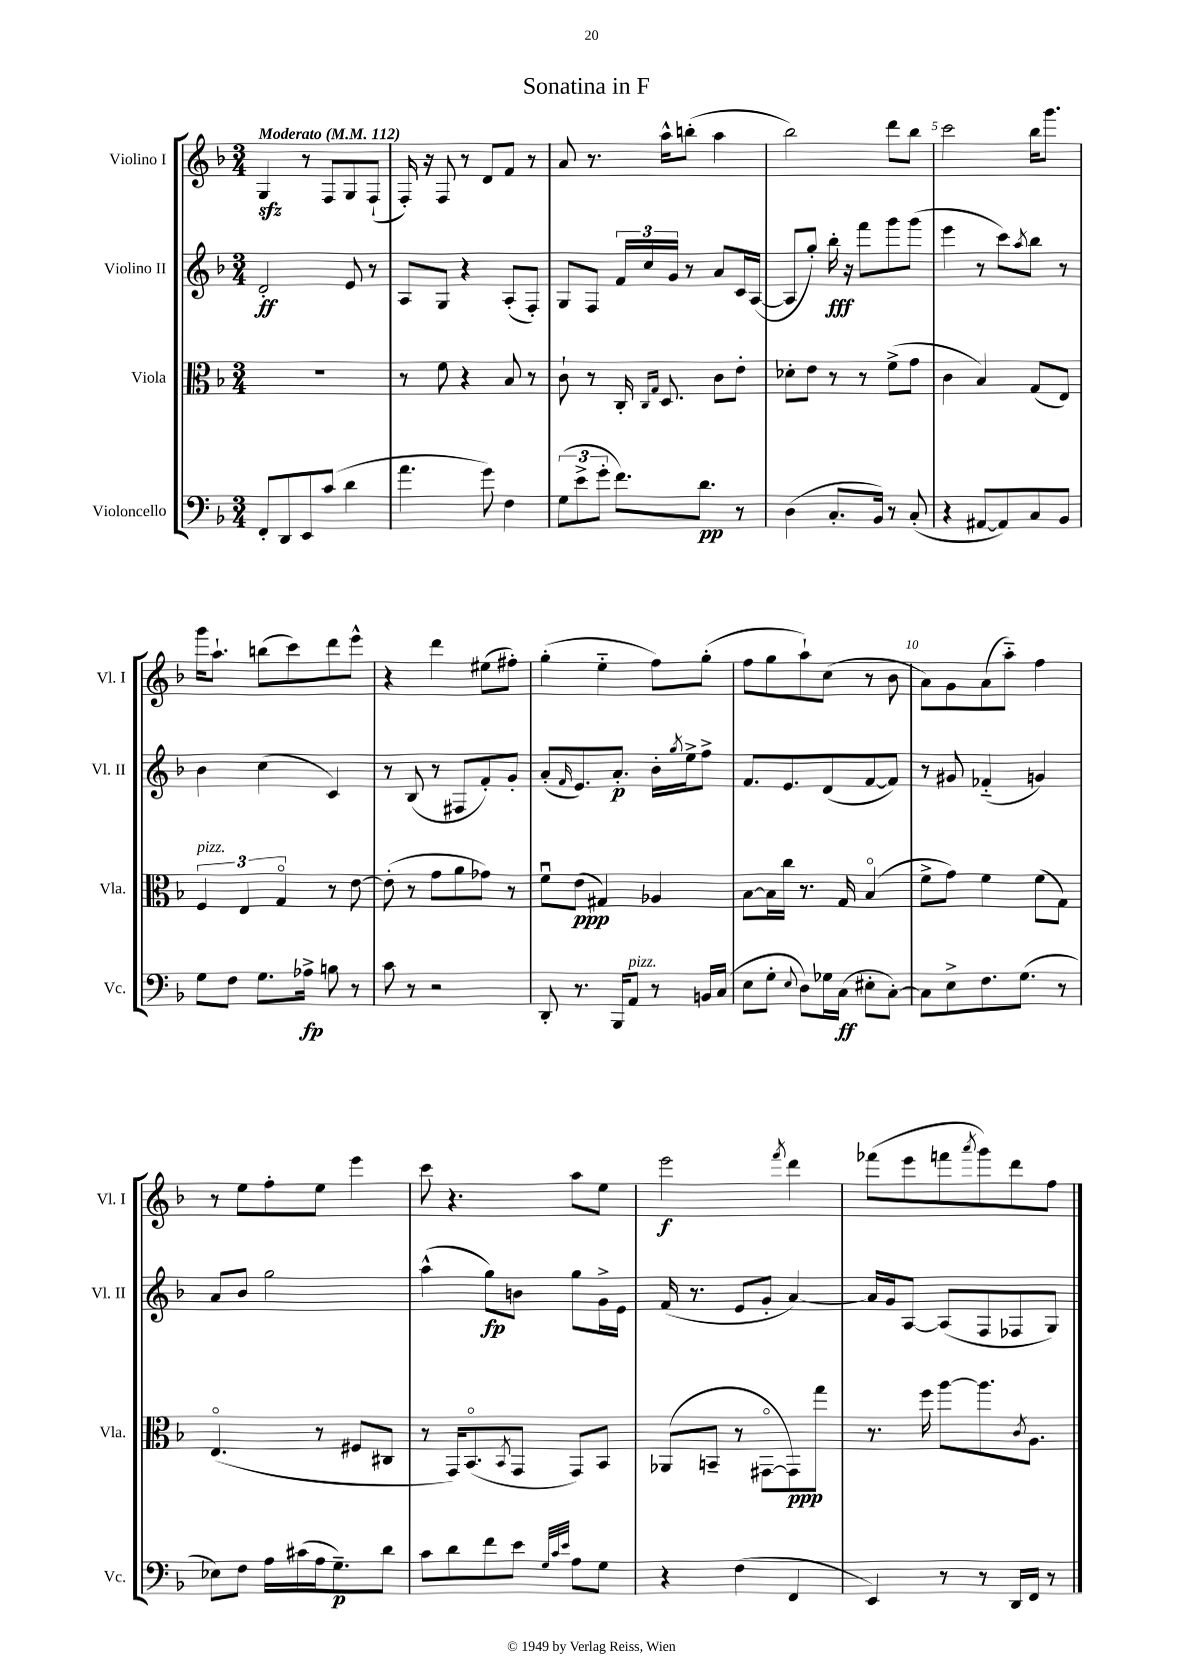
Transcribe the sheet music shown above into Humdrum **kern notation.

**kern	**kern	**kern	**kern
*staff4	*staff3	*staff2	*staff1
*clefF4	*clefC3	*clefG2	*clefG2
*k[b-]	*k[b-]	*k[b-]	*k[b-]
*M3/4	*M3/4	*M3/4	*M3/4
*MM112	*MM112	*MM112	*MM112
8FF'/L	2.r	2d'/	4G/
8DD/	.	.	.
8EE/	.	.	8r
(8c/J	.	.	8F/L
4d\	.	8e/	8G/
.	.	8r	(8F`/J
=	=	=	=
4.a\	8r	8A/L	16F'/)
.	.	.	16r
.	8f\	8G/J	8F/
.	4r	4r	8r
8g\)	.	.	8d/L
4F\	8B-/	(8A'/L	8f/J
.	8r	8F'/J)	8r
=	=	=	=
(12G\L	8c`\	8G/L	8a/
12e^\	.	.	.
.	8r	8F/J	8.r
12g'\J	.	.	.
8.f\L)	16C'/	24f/LL	.
.	.	24cc/	.
.	16qqC/LL	.	.
.	16qqG/JJ	.	.
.	8.D/	.	16aa^^\LK
.	.	24g/JJ	.
.	.	8r	(8bb'\J
8.d\J	.	.	.
.	8c\L	8a/L	4aa\
8r	8e'\J	16c/L	.
.	.	([16A/JJ	.
=	=	=	=
(4D\	8d-'\L	8A/]L	2bb-\)
.	8e\J	8gg'/J)	.
8.C'/L	8r	16bb-'\	.
.	.	16r	.
.	8r	8fff\L	.
16BB-/Jk)	.	.	.
8r	(8f^\L	8ggg\	8ddd\L
(8C'/	8g\J	(8ggg\J	8bb-\J
=	=	=	=
4r	4c\	4eee\	2ccc\
[8AA#/L	4B-/)	8r	.
8AA#/])	.	8ccc\L)	.
.	.	8qaa/	.
8C/	(8G/L	8bb-\J	16bb-\LK
.	.	.	8.ggg\J
8BB-/J	8E/J)	8r	.
=	=	=	=
8G\L	6F/	4b-\	16ggg\LK
.	.	.	8.aa`\J
8F\J	.	.	.
.	6E/	.	.
8.G\L	.	(4cc\	(8bb\L
.	6Go/	.	.
.	.	.	8ccc\)
16A-^\Jk	.	.	.
8B\	8r	4c/)	8ddd\
8r	[8e\	.	8eee^^\J
=	=	=	=
8c\	(8e'\]	8r	4r
8r	8r	(8B-/	.
2r	8g\L	8r	4ddd\
.	8a\	8F#/L	.
.	8g-\J)	8f'/)	(8ee#\L
.	8r	8g'/J	8ff#'\J)
=	=	=	=
8DD'/	8fu\L	(8a'/L	(4gg'\
.	.	16qqf/	.
8.r	(8e\J	8.e/)	.
.	4G#/)	.	4ee'~\
16BBB-/LK	.	8.a'/J	.
8AA/J	.	.	.
8r	4A-/	16b-'\LL	8ff\L)
.	.	8qgg/	.
.	.	16ee^\J	.
16BB/LL	.	8ff^\J	(8gg'\J
(16C/JJ	.	.	.
=	=	=	=
8E\L	[8B-\L	8.f/L	8ff\L
8G'\J	16B-\]L	.	8gg\
.	16cc\JJ	8.e/	.
8qqE/	.	.	.
8D\L)	8.r	.	8aa`\)
16G-\L	.	(8d/	(8cc\J
(16C\JJ	16G/	.	.
8E#'\L	(4B-o/	[8f/	8r
[8C'\J)	.	8f/]J)	8b-\
=	=	=	=
8C\]L	8f^\L	8r	8a\L)
8E^\	8g\J)	8g#/	8g\
8.F\	4f\	(4f-'~/	(8a\
.	.	.	8aa'~\J)
(8.G\J	.	.	.
.	(8f\L	4g/)	4ff\
8r	8G\J)	.	.
=	=	=	=
8E-\L)	(4.Eo/	8a/L	8r
8F\J	.	8b-/J	8ee\L
16A\LL	.	2gg\	8ff'\
(16c#\	.	.	.
16A\J	8r	.	8ee\J
8.G~\)	.	.	.
.	8F#/L	.	4eee\
8d\J	8C#/J	.	.
=	=	=	=
8c\L	8r	(4aa^^\	8ccc\
8d\	16GG/LK)	.	4.r
.	(8.BB-o/	.	.
8f\	.	8gg\L)	.
.	8qBB-/	.	.
8e\J	8GG/J	8b\J	.
32qqG/LLL	.	.	.
32qqc/	.	.	.
32qqe/JJJ	.	.	.
8A\L	8GG/L)	8gg\L	8aa\L
8G\J	8BB-/J	16g^\L	8ee\J
.	.	16e\JJ	.
=	=	=	=
4r	(8AA-/L	(16f/	2eee\
.	.	8.r	.
.	8BB~/J	.	.
(4F\	8r	8e/L	.
.	[8GG#o\L	8g'/J	.
.	.	.	8qfff/
4FF/	8GG#\])	[4a/)	4ddd\
.	8gg\J	.	.
=	=	=	=
4EE/)	8.r	16a/]LL	(8fff-\L
.	.	16g/J	.
.	.	[8A/J	8eee\
.	16ff\	.	.
8r	[8aa\L	(8A/]L	8fff\
.	.	.	8qaaa/
8r	8.aa\]	8F/	8ggg\)
16DD/LL	.	8F-/	8ddd\
.	8qc/	.	.
16FF/JJ	8.A\J	.	.
8r	.	8G/J)	8ff\J
==	==	==	==
*-	*-	*-	*-
